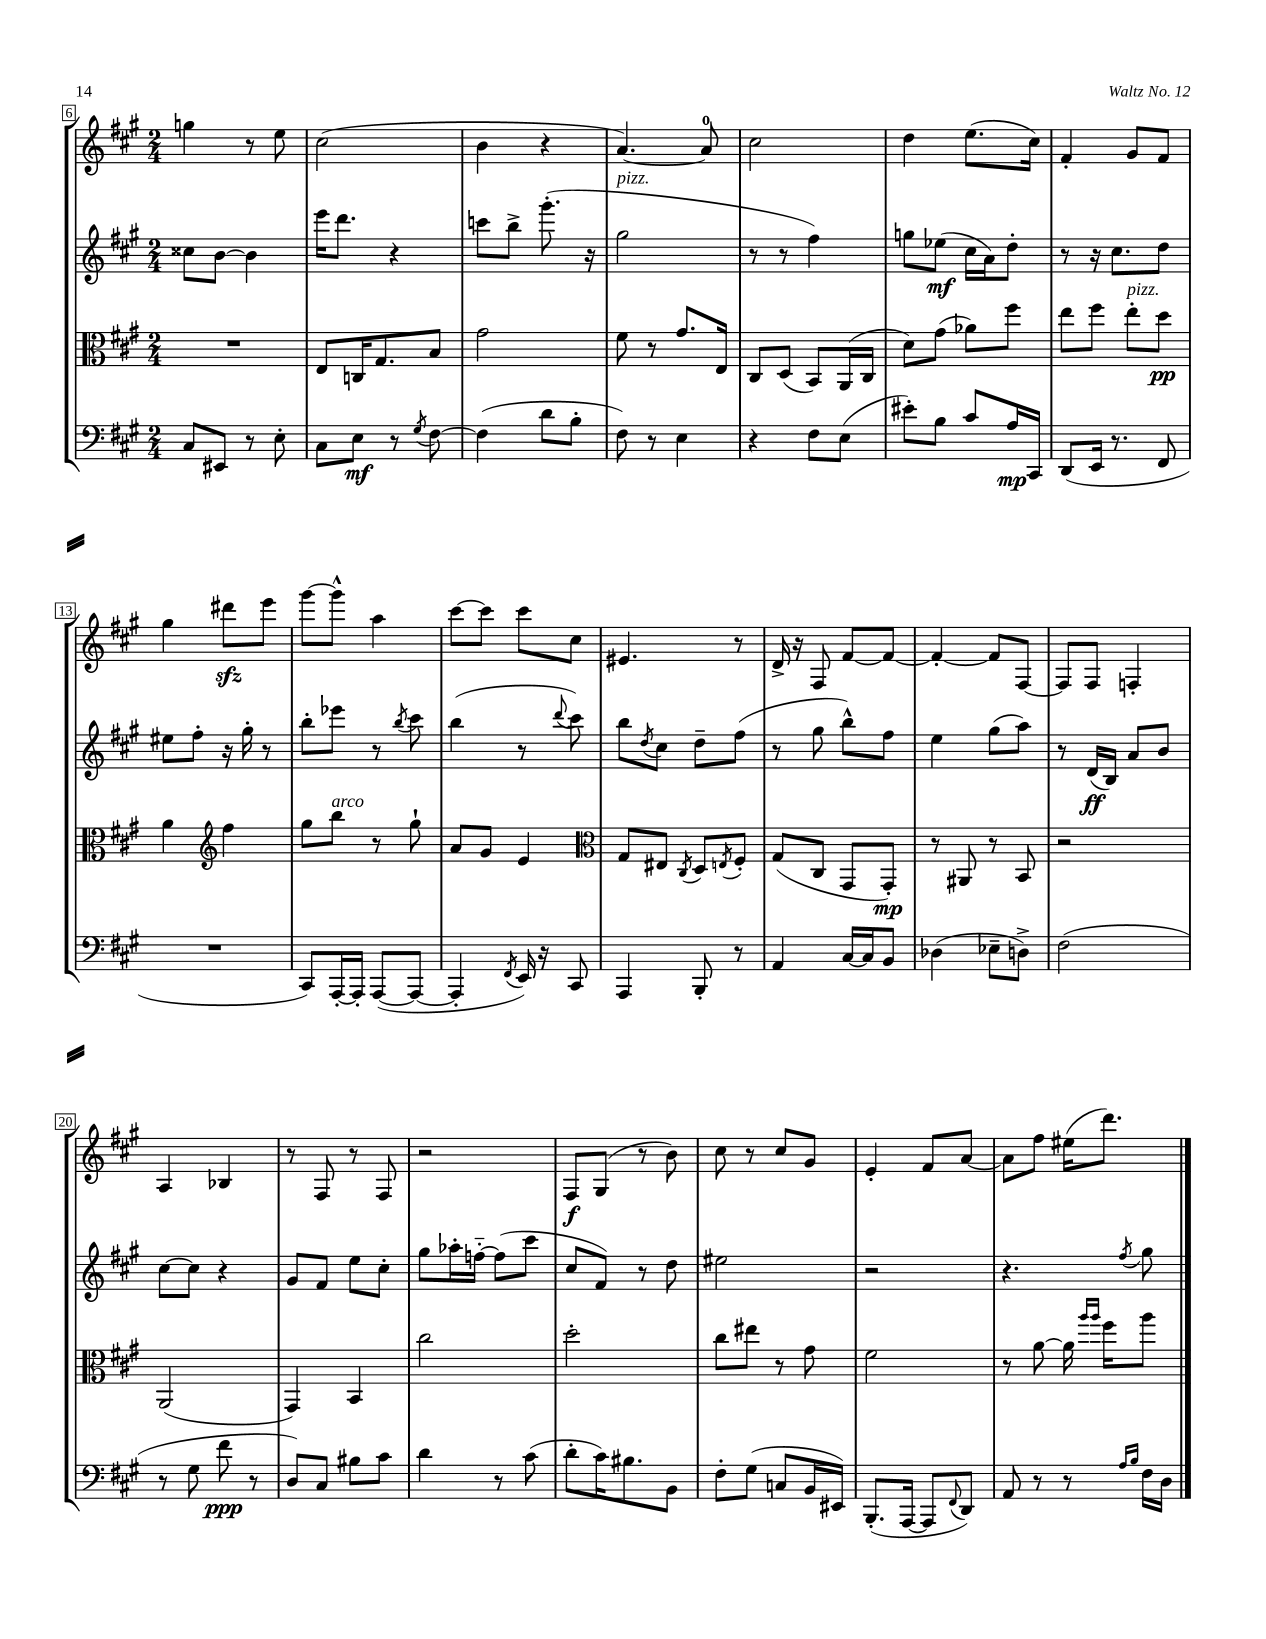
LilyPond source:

<<
\new StaffGroup <<
\new Staff = "s0" {
    \clef treble \key a \major \numericTimeSignature \time 2/4
    g''4 r8 e''8 |
    cis''2( |
    b'4 r4 |
    a'4.~) a'8-0 |
    cis''2 |
    d''4 e''8.( cis''16) |
    fis'4-. gis'8 fis'8 |
    gis''4 dis'''8\sfz e'''8 |
    gis'''8~ gis'''8-^ a''4 |
    cis'''8~ cis'''8 cis'''8 cis''8 |
    eis'4. r8 |
    d'16-> r16 fis8 fis'8~ fis'8~ |
    fis'4~-. fis'8 fis8~ |
    fis8 fis8 f4-. |
    a4 bes4 |
    r8 fis8 r8 fis8 |
    r2 |
    fis8\f gis8( r8 b'8) |
    cis''8 r8 cis''8 gis'8 |
    e'4-. fis'8 a'8~ |
    a'8 fis''8 eis''16( d'''8.) \bar "|." |
}
\new Staff = "s1" {
    \clef treble \key a \major \numericTimeSignature \time 2/4
    cisis''8 b'8~ b'4 |
    e'''16 d'''8. r4 |
    c'''8 b''8-> gis'''8.-.( r16 |
    gis''2^\markup { \italic "pizz." } |
    r8 r8 fis''4) |
    g''8 ees''8\mf( cis''16 a'16) d''8-. |
    r8 r16 cis''8. d''8 |
    eis''8 fis''8-. r16 gis''16-. r8 |
    b''8-. ees'''8 r8 \acciaccatura { b''8 } cis'''8 |
    b''4( r8 \appoggiatura { d'''8 } cis'''8) |
    b''8 \acciaccatura { d''8 } cis''8 d''8-- fis''8( |
    r8 gis''8 b''8-^) fis''8 |
    e''4 gis''8( a''8) |
    r8 d'16\ff( b16) a'8 b'8 |
    cis''8~ cis''8 r4 |
    gis'8 fis'8 e''8 cis''8-. |
    gis''8 aes''16-. f''16~-_ f''8( cis'''8 |
    cis''8 fis'8) r8 d''8 |
    eis''2 |
    r2 |
    r4. \acciaccatura { fis''8 } gis''8 \bar "|." |
}
\new Staff = "s2" {
    \clef alto \key a \major \numericTimeSignature \time 2/4
    R2 |
    e8 c16 gis8. b8 |
    gis'2 |
    fis'8 r8 gis'8. e16 |
    cis8 d8( b,8) a,16( cis16 |
    d'8) gis'8( aes'8) fis''8 |
    e''8 fis''8 e''8-.^\markup { \italic "pizz." } d''8\pp |
    a'4 \clef treble fis''4 |
    gis''8 b''8^\markup { \italic "arco" } r8 gis''8-! |
    a'8 gis'8 e'4 |
    \clef alto gis8 eis8 \acciaccatura { cis8 } d8 \acciaccatura { e8 } fis8-. |
    gis8( cis8 gis,8 gis,8-.\mp) |
    r8 ais,8 r8 b,8 |
    r2 |
    a,2( |
    gis,4) b,4 |
    cis''2 |
    d''2-. |
    cis''8 eis''8 r8 gis'8 |
    fis'2 |
    r8 a'8~ a'16 \grace { a''16 a''16 } fis''16 a''8 \bar "|." |
}
\new Staff = "s3" {
    \clef bass \key a \major \numericTimeSignature \time 2/4
    cis8 eis,8 r8 e8-. |
    cis8 e8\mf r8 \acciaccatura { gis8 } fis8~ |
    fis4( d'8 b8-. |
    fis8) r8 e4 |
    r4 fis8 e8( |
    eis'8-.) b8 cis'8 a16\mp cis,16 |
    d,8( e,16 r8. fis,8 |
    R2 |
    cis,8) a,,16~-. a,,16-. a,,8~( a,,8~ |
    a,,4-. \acciaccatura { fis,8 } e,16) r16 cis,8 |
    a,,4 b,,8-. r8 |
    a,4 cis16~ cis16 b,8 |
    des4( ees8-- d8->) |
    fis2( |
    r8 gis8 fis'8\ppp r8 |
    d8) cis8 bis8 cis'8 |
    d'4 r8 cis'8( |
    d'8-. cis'16) bis8. b,8 |
    fis8-. gis8( c8 b,16 eis,16) |
    b,,8.-.( a,,16~ a,,8 \appoggiatura { fis,8 } d,8) |
    a,8 r8 r8 \grace { a16 b16 } fis16 d16 \bar "|." |
}
>>
>>
\layout { \context { \Score currentBarNumber = #6 \override BarNumber.stencil = #(make-stencil-boxer 0.1 0.3 ly:text-interface::print) } }
